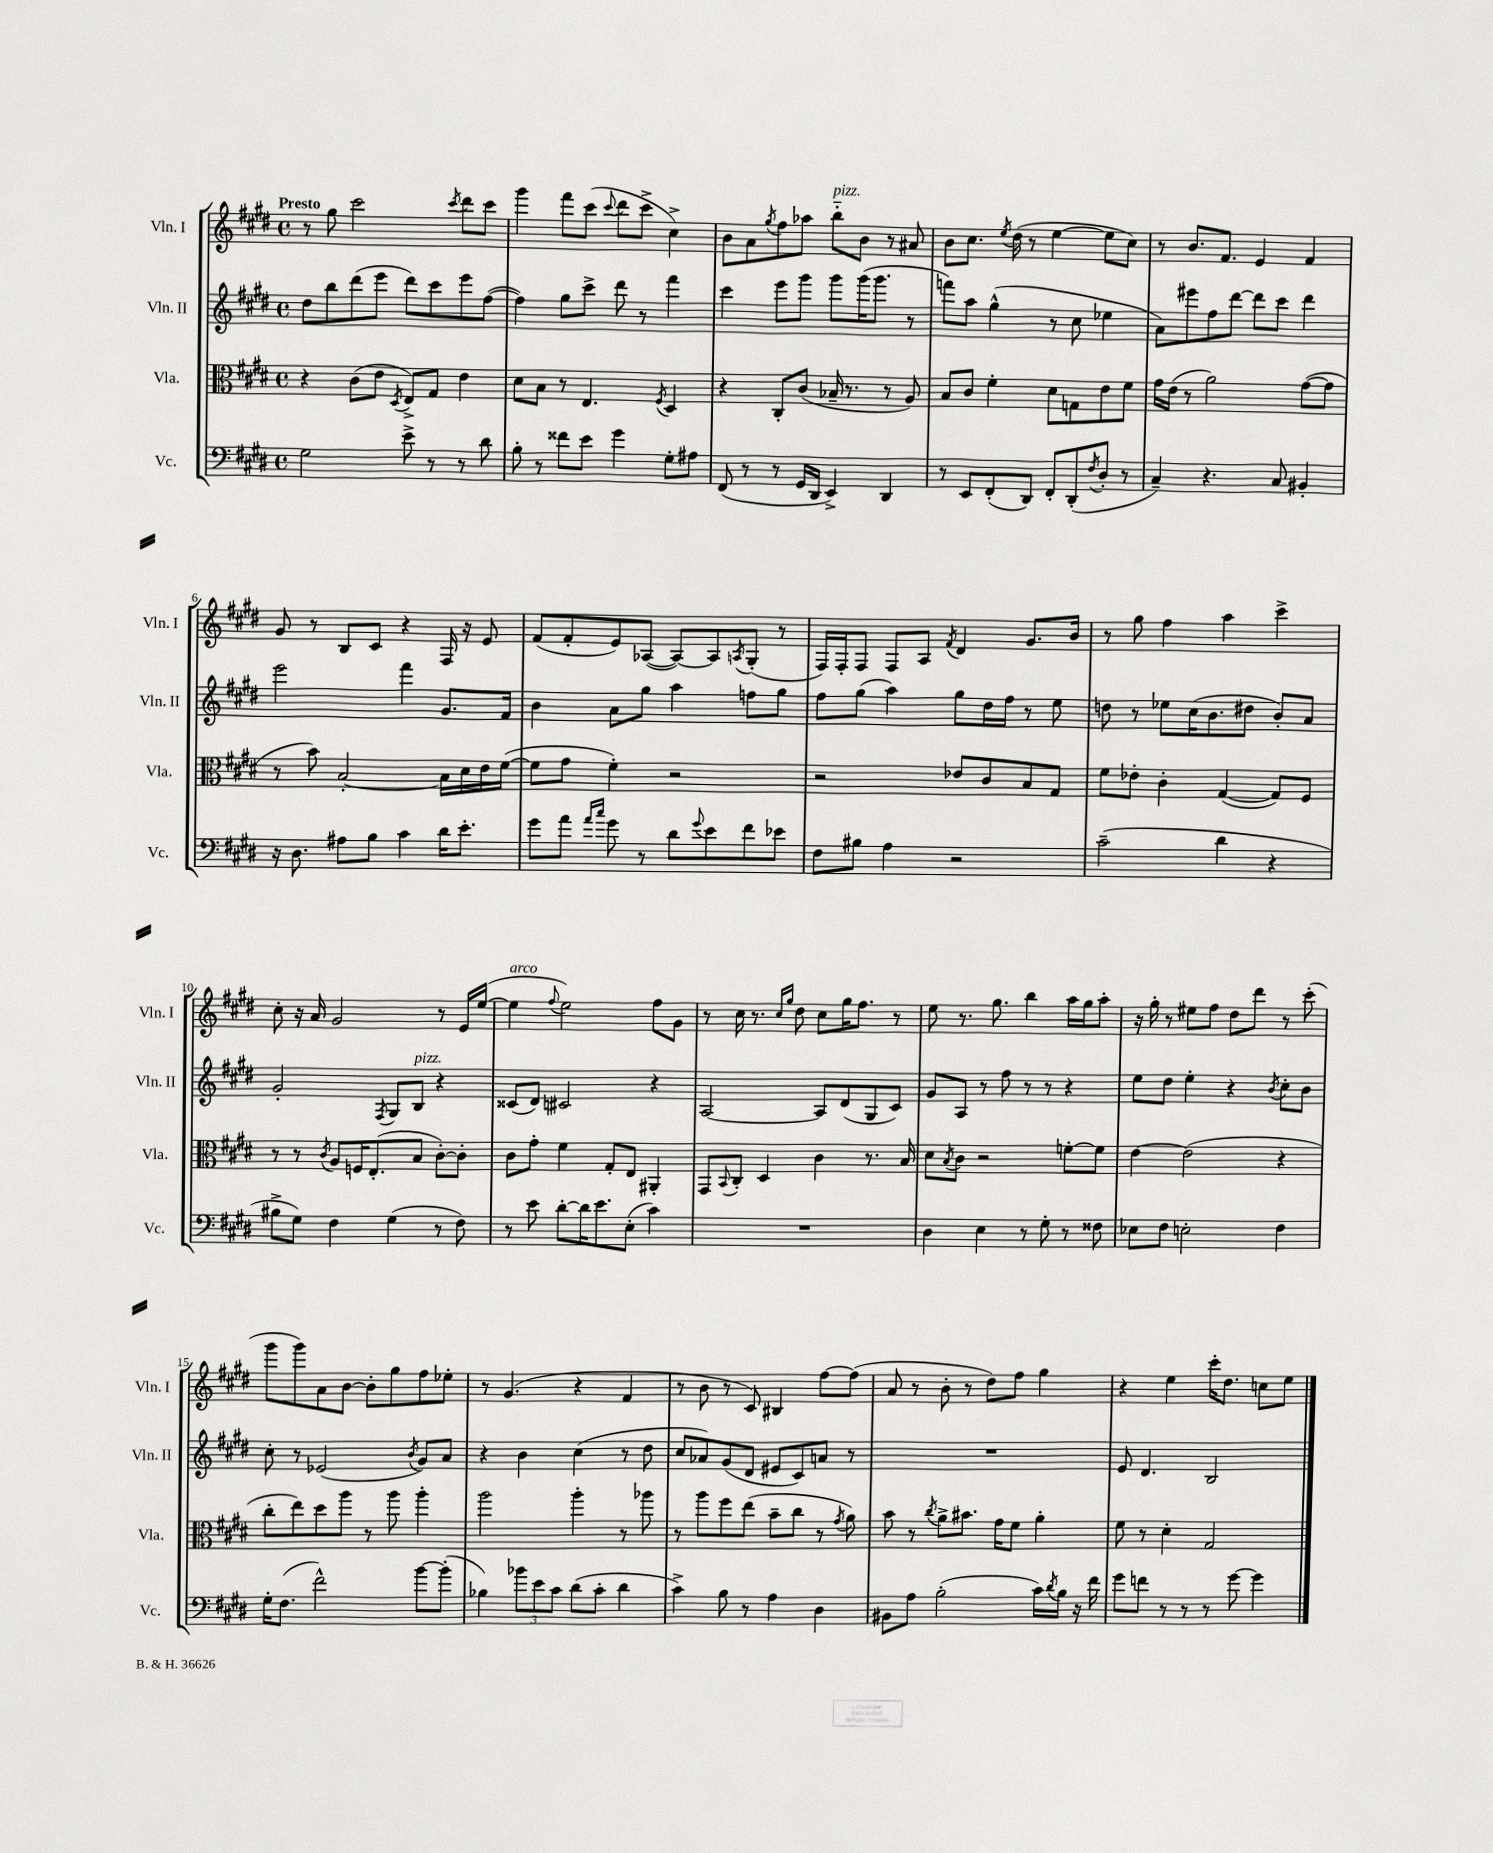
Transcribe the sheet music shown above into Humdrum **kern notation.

**kern	**kern	**kern	**kern
*part4	*part3	*part2	*part1
*staff4	*staff3	*staff2	*staff1
*I"Vc.	*I"Vla.	*I"Vln. II	*I"Vln. I
*I'Vc.	*I'Vla.	*I'Vln. II	*I'Vln. I
*clefF4	*clefC3	*clefG2	*clefG2
*k[f#c#g#d#]	*k[f#c#g#d#]	*k[f#c#g#d#]	*k[f#c#g#d#]
*M4/4	*M4/4	*M4/4	*M4/4
*met(c)	*met(c)	*met(c)	*met(c)
=1	=1	=1	=1
!	!	!	!LO:TX:a:B:t=Presto
2G#\	4r	8dd#\L	8r
.	.	8bb\	8gg#\
.	(8c#\L	(8ddd#\	2ccc#\
.	8e\J	8eee\J	.
.	8qD#/	.	.
8e^\	8E^/L)	8ddd#\L)	.
8r	8G#/J	8ccc#\	.
.	.	.	8qccc#/
8r	4e\	8eee\	8ddd#\L
8d#\	.	([8ff#\J	8ccc#\J
=2	=2	=2	=2
8B'\	8d#\L	4ff#\])	4ggg#\
8r	8B\J	.	.
8f##X\L	8r	8gg#\L	8fff#\L
8e\J	4.E/	8ccc#^\J	(8ccc#\J
.	.	.	8qqccc#/
4g#\	.	8ddd#\	8ddd#\L
.	.	8r	8ccc#^\J
.	8qF#/	.	.
8G#'\L	4D#/	4fff#\	4cc#^\)
8A#X\J	.	.	.
=3	=3	=3	=3
(8FF#/	4r	4ccc#\	8b\L
8r	.	.	8a\
.	.	.	8qgg#/
8r	8C#'/L	8eee\L	8ff#\
16GG#/LL	(8c#/J	8ggg#\J	8aa-X\J
16DD#/JJ	.	.	.
!	!	!	!LO:TX:a:i:t=pizz.
4EE^/)	16B-X~/	8ggg#\L	8bb\L
.	8.r	.	.
.	.	(16ggg#\K	8b\J
.	.	8.ggg#\J	.
4DD#/	8r	.	8r
.	8A/)	8r	8a#X/
=4	=4	=4	=4
8r	8B/L	8fffn\L)	8b\L
8EE/L	8c#/J	8aa\J	8.cc#\J
(8FF#'/	4f#'\	(4gg#^^\	.
.	.	.	8qee/
.	.	.	(16dd#\
8DD#/J)	.	.	8r
8FF#'/L	8d#\L	8r	[4ee\
(8DD#'/	8Gn\	8cc#\	.
8qF#/	.	.	.
8D#'/J	8e\	4ee-X\	8ee\L]
8r	8f#\J	.	8cc#\J)
=5	=5	=5	=5
4C#~/)	16g#\LL	8a\L)	8r
.	(16e\JJ	.	.
.	8r	8eee#X\	8.b/L
4.r	2a\)	8ff#\	.
.	.	.	8.f#/J
.	.	[8ddd#\J	.
.	.	8ddd#\L]	4e/
8C#/	.	8ccc#\J	.
4BB#X'/	([8g#\L	4ddd#\	4f#/
.	8g#\J]	.	.
!!LO:LB:g=z
=6	=6	=6	=6
16r	8r	2eee\	8g#/
8.D#\	.	.	.
.	8b\)	.	8r
8A#X\L	[2B'/	.	8B/L
8B\J	.	.	8c#/J
4c#\	.	4fff#\	4r
16d#\KL	16B\LL]	8.g#/L	16F#/
8.e'\J	16d#\	.	16r
.	16e\	.	8e/
.	([16f#\JJ	16f#/Jk	.
=7	=7	=7	=7
8g#\L	8f#\L]	4b\	(8f#/L
8a\J	8g#\J	.	8f#'/
16qqa/LL	.	.	.
16qqcc#/JJ	.	.	.
8g#\	4f#'\)	8a\L	8e/)
8r	.	8gg#\J	([8A-X/J
8d#\L	2r	4aa\	8A-/L_)
8qqg#/	.	.	.
8e\	.	.	8A-/]
.	.	.	8qAn/
8f#\	.	8ffn\L	(8G#'/J
8e-X\J	.	8gg#\J	8r
=8	=8	=8	=8
8F#\L	2r	8ff#\L	16F#/LL)
.	.	.	16F#'/J
8B#X\J	.	(8gg#\J	8F#/J
4A\	.	4aa\)	8F#/L
.	.	.	8A/J
.	.	.	8qf#/
2r	8e-X/L	8gg#\L	4d#/
.	8c#/	16dd#\L	.
.	.	16ff#\JJ	.
.	8B/	8r	8.g#/L
.	8G#/J	8ee\	.
.	.	.	16b/Jk
=9	=9	=9	=9
(2c#~\	8f#\L	8ddn\	8r
.	8e-X'\J	8r	8gg#\
.	4c#'\	8ee-X\L	4ff#\
.	.	(16cc#\K	.
.	.	8.b\	.
4d#\	([4G#/	.	4aa\
.	.	8dd#X\J	.
4r	8G#/L])	8b'/L)	4ccc#^\
.	8F#/J	8a/J	.
!!LO:LB:g=z
=10	=10	=10	=10
8B#X^\L	8r	2g#'/	8cc#'\
8G#\J)	8r	.	16r
.	.	.	16a/
.	8qc#/	.	.
4F#\	8A/L	.	2g#/
.	16Fn/K	.	.
.	(8.E'/	.	.
.	.	8qF#/	.
(4G#\	.	8G#/L	.
!	!	!LO:TX:a:i:t=pizz.	!
.	8B/J	8B/J	.
8r	[8c#'\L)	4r	8r
8F#\)	8c#'\J]	.	16e/LL
.	.	.	([16ee/JJ
=11	=11	=11	=11
!	!	!	!LO:TX:a:i:t=arco
8r	8c#\L	(8c##X/L	4ee\]
8e\	8g#'\J	8d#/J)	.
.	.	.	8qqff#/
[8d#'\L	4f#\	2c#X/	2ee\)
16d#\K]	.	.	.
8.e\	.	.	.
.	8G#'/L	.	.
(8E'\J	8E/J	.	.
4c#\)	4AA#X'/	4r	8ff#\L
.	.	.	8g#\J
=12	=12	=12	=12
1r	8GG#/L	[2A/	8r
.	8qqBB/	.	.
.	8C#'/J	.	16cc#\
.	.	.	8.r
.	4D#/	.	.
.	.	.	16qqcc#/LL
.	.	.	16qqgg#/JJ
.	.	.	8dd#\
.	4c#\	8A/L]	8cc#\L
.	.	(8d#/	16gg#\K
.	.	.	8.ff#\J
.	8.r	8G#/	.
.	.	8c#/J)	8r
.	16B/	.	.
=13	=13	=13	=13
4D#\	8d#\L	8g#/L	8ee\
.	8qB/	.	.
.	8c#\J	8A/J	8.r
4E\	2r	8r	.
.	.	.	8.gg#\
.	.	8ff#\	.
8r	.	8r	4bb\
8G#'\	.	8r	.
8r	[8fn'\L	4r	16aa\LL
.	.	.	16gg#\J
8F##X\	8f\J]	.	8aa'\J
=14	=14	=14	=14
8E-X\L	[4e\	8ee\L	16r
.	.	.	16gg#'\
8F#\J	.	8dd#\J	8r
2En'\	(2e\]	4ee'\	8ee#X\L
.	.	.	8ff#\J
.	.	4r	8dd#\L
.	.	.	8ddd#\J
.	.	8qb/	.
4F#\	4r	8cc#'\L	8r
.	.	8b\J	(8ccc#'\
!!LO:LB:g=z
=15	=15	=15	=15
16G#'\KL	8cc#'\L	8cc#'\	8ggg#\L
(8.F#\J	.	.	.
.	8ee\)	8r	8ggg#\)
2f#^^\)	8dd#\	(2e-X/	8a\
.	8aa\J	.	[8b\J
.	8r	.	8b'\L]
.	8aa\	.	8gg#\
.	.	8qb/	.
[8b\L	4aa'\	8g#/L)	8ff#\
(8b'\J]	.	8a/J	8ee-X'\J
=16	=16	=16	=16
4B-X\)	2aa\	4r	8r
.	.	.	(4.g#/
12b-X\L	.	4b\	.
12e\	.	.	.
12c#\J	.	.	.
(8d#\L	4aa'\	(4cc#\	4r
8c#'\J	.	.	.
4d#\	8r	8r	4f#/
.	8aa-X\	8dd#\	.
=17	=17	=17	=17
4c#^\)	8r	8cc#/L	8r
.	8aa\L	8a-X/)	8b\
8B\	8ff#\	(8g#/	8r
8r	(8ee\J	8d#/J	8c#/)
4A\	8b~\L	8e#X/L	4B#X/
.	8cc#\J	8c#/)	.
4D#\	8r	8an/J	[8ff#\L
.	8qg#/	.	.
.	8a\)	8r	(8ff#\J]
=18	=18	=18	=18
8BB#X\L	8b\	1r	8a/
8A\J	8r	.	8r
.	8qcc#/	.	.
(2B'\	8a^\L	.	8b'\
.	8.b#X\J	.	8r
.	.	.	8dd#\L)
.	16g#\KL	.	.
.	8f#\J	.	8ff#\J
16c#\LL)	4a'\	.	4gg#\
8qd#/	.	.	.
16B\JJ	.	.	.
16r	.	.	.
16f#\	.	.	.
=19	=19	=19	=19
8g#\L	8f#\	8e/	4r
8fn\J	8r	4.d#/	.
8r	4d#'\	.	4ee\
8r	.	.	.
8r	2G#/	2B/	16ccc#'\KL
.	.	.	8.dd#\J
[8g#\	.	.	.
4g#\]	.	.	8ccn\L
.	.	.	8ee\J
==	==	==	==
*-	*-	*-	*-
